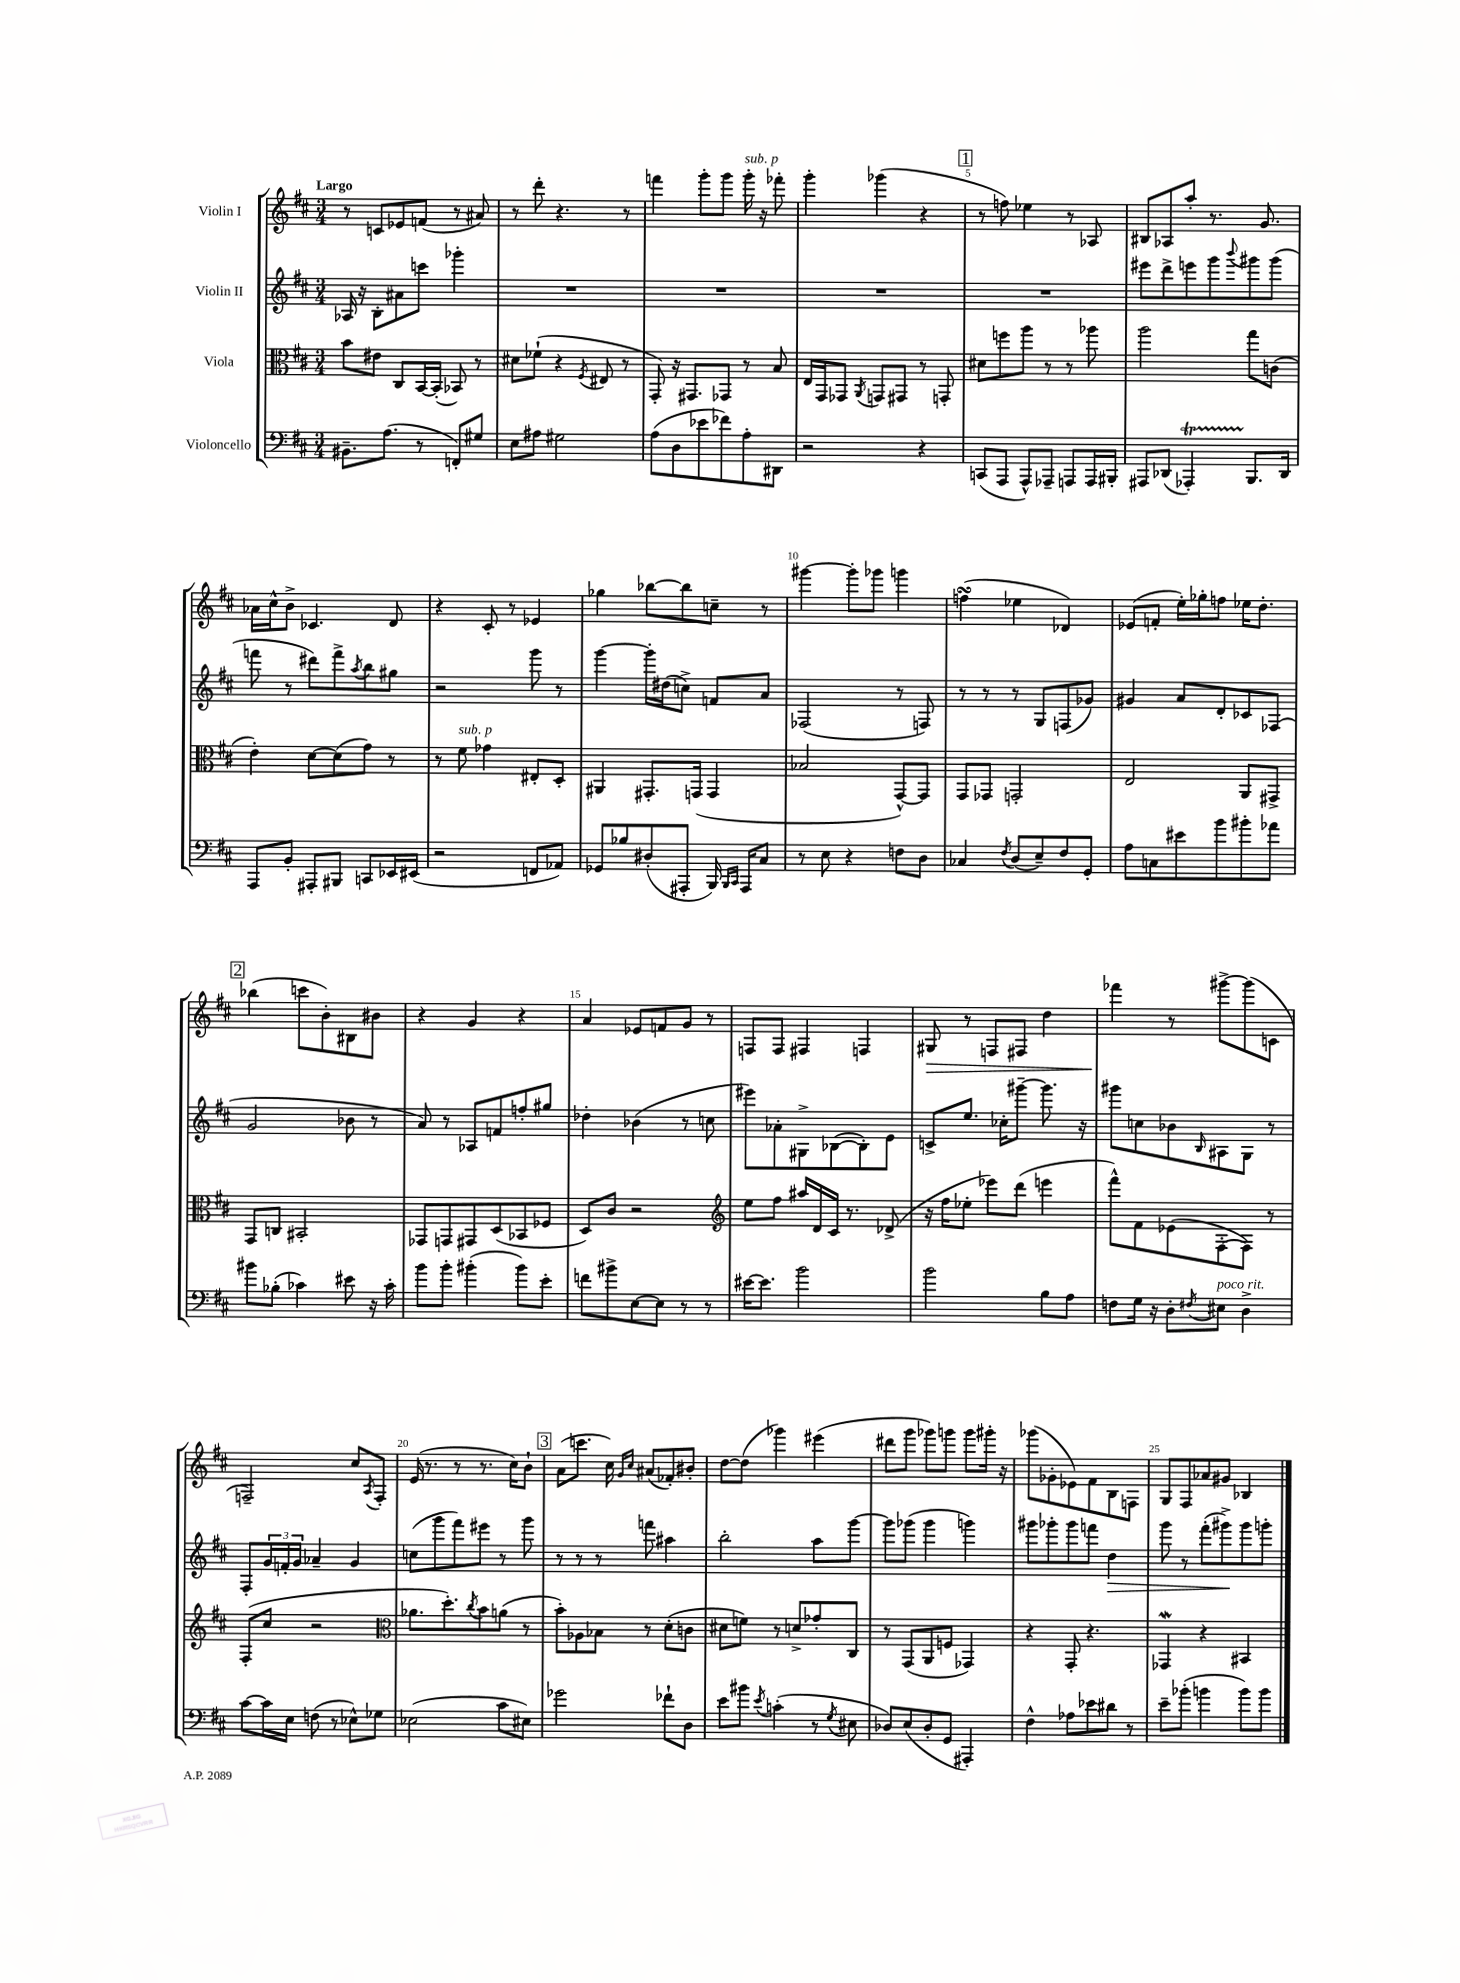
<<
\new StaffGroup <<
\new Staff = "s0" \with { instrumentName = "Violin I" } {
    \clef treble \key d \major \numericTimeSignature \time 3/4 \tempo "Largo"
    r8 c'8 ees'8 f'8( r8 ais'8) |
    r8 d'''8-. r4. r8 |
    f'''4 g'''8-. g'''8 g'''16-.^\markup { \italic "sub. p" } r16 fes'''8-. |
    g'''4-. ges'''4( r4 |
    \mark \markup { \box "1" } r8 f''8) ees''4 r8 aes8 |
    bis8 aes8 a''8-. r8. g'8. |
    aes'16 cis''16-^ b'8-> ces'4. d'8 |
    r4 cis'8-. r8 ees'4 |
    ges''4 bes''8~ bes''8 c''8-- r8 |
    gis'''4~ gis'''8-. ges'''8 g'''4 |
    f''4\turn( ees''4 des'4) |
    ees'8( f'8-. e''16-.) ges''16-. f''8 ees''16 d''8.-. |
    \mark \markup { \box "2" } bes''4( c'''8 b'8-.) bis8 bis'8 |
    r4 g'4 r4 |
    a'4 ees'8 f'8 g'8 r8 |
    f8 f8 fis4 f4 |
    gis8\> r8 f8 fis8 d''4 |
    fes'''4\! r8 gis'''8~-> gis'''8( c'8 |
    f2--) cis''8 \acciaccatura { a8 } f8-. |
    e'16( r8. r8 r8. cis''16) b'8-! |
    \mark \markup { \box "3" } a'8( c'''8. cis''16) \grace { g'16 cis''16 } ais'8( fes'8-.) bis'8-. |
    d''8~ d''8( ges'''4) eis'''4( |
    dis'''8 g'''8 ges'''8) g'''8 g'''8 gis'''16-. r16 |
    ges'''8( ges'8-. ees'8) fis'8 b8 f8 |
    g8 fis8 aes'8 gis'8 bes4 \bar "|." |
}
\new Staff = "s1" \with { instrumentName = "Violin II" } {
    \clef treble \key d \major \numericTimeSignature \time 3/4
    aes16 r16 b8-. ais'8 c'''8 ges'''4-. |
    R2. |
    R2. |
    R2. |
    \mark \markup { \box "1" } R2. |
    eis'''8 d'''8-> e'''8 g'''8 \appoggiatura { b'''8 } gis'''8 gis'''8( |
    f'''8 r8 dis'''8) f'''8-> \acciaccatura { a''8 } b''8 gis''8 |
    r2 g'''8 r8 |
    g'''4~ g'''16-. dis''16( c''8->) f'8 a'8 |
    fes2( r8 f8) |
    r8 r8 r8 g8 f8( ges'8) |
    gis'4 a'8 d'8-. ces'8 fes8( |
    \mark \markup { \box "2" } g'2 bes'8 r8 |
    a'8) r8 aes8 f'8 f''8-. gis''8 |
    des''4-. bes'4( r8 c''8 |
    eis'''8) aes'8-. gis8-> bes8~( bes8-.) e'8 |
    c'8-> e''8. ces''16-. gis'''8~-- gis'''8. r16 |
    gis'''8 c''8 bes'8 \grace { b16 } ais8 g8 r8 |
    fis8-. \tuplet 3/2 { g'16 f'16-. g'16 } aes'4-- g'4 |
    c''8( g'''8 fis'''8) eis'''8 r8 g'''8 |
    \mark \markup { \box "3" } r8 r8 r8 f'''8 ais''4 |
    b''2-. a''8 g'''8~ |
    g'''8 ges'''8( ges'''4 g'''4) |
    gis'''8 ges'''8-. ges'''8 f'''8 d''4\> |
    g'''8 r8 fis'''8-.( gis'''8->\!) gis'''8 g'''8-. \bar "|." |
}
\new Staff = "s2" \with { instrumentName = "Viola" } {
    \clef alto \key d \major \numericTimeSignature \time 3/4
    b'8 eis'8 cis8 b,16~ b,16-.( bes,8) r8 |
    dis'8 fes'8-!( r4 \acciaccatura { fis8 } eis8 r8 |
    g,8-.) r16 gis,8. ges,8 r8 b8 |
    e16 g,16 ges,8 \acciaccatura { a,8 } g,8 gis,8 r8 g,8-. |
    \mark \markup { \box "1" } dis'8 f''8 a''8 r8 r8 aes''8 |
    a''2 g''8 c'8( |
    e'4-.) d'8~ d'8( g'8) r8 |
    r8 fis'8^\markup { \italic "sub. p" } ges'4 eis8-. d8-. |
    ais,4 gis,8.-. g,16( g,4 |
    bes2 g,8~-^) g,8 |
    g,8 ges,8 g,2-. |
    e2 a,8 gis,8-> |
    \mark \markup { \box "2" } g,8 c8 bis,2-. |
    ges,8 g,8 gis,8 d8( bes,8 fes8 |
    d8) cis'8 r2 |
    \clef treble e''8 fis''8 ais''16 d'16 cis'16 r8. des'8->( |
    r16 fis''16 ees''8-. ees'''8) d'''8( e'''4 |
    fis'''8-^) fis'8 ees'8( fis8~-. fis8) r8 |
    fis8-.( cis''8 r2 |
    \clef alto aes'8. d''8.-.) \acciaccatura { cis''8 } b'8 a'8( r8 |
    \mark \markup { \box "3" } b'8-.) aes8 bes8 r8 d'8-.( c'8 |
    dis'8 f'8) r8 d'8-> ges'8-. cis8 |
    r8 g,8( a,8 f8 ges,4) |
    r4 g,8-. r4. |
    ges,4\mordent r4 bis,4 \bar "|." |
}
\new Staff = "s3" \with { instrumentName = "Violoncello" } {
    \clef bass \key d \major \numericTimeSignature \time 3/4
    bis,8.-- a8.( r8 f,8-.) gis8 |
    e8 ais8 gis2 |
    a8( d8 ees'8 fes'8) a8-. dis,8 |
    r2 r4 |
    \mark \markup { \box "1" } c,8( a,,8 a,,8-^) aes,,8-- a,,8 a,,16 bis,,16-. |
    ais,,8 des,8( aes,,4-.\startTrillSpan) b,,8.\stopTrillSpan des,16 |
    a,,8 b,8-. ais,,8-. bis,,8 c,8 ees,16 eis,16( |
    r2 f,8 aes,8) |
    ges,8 bes8 dis8-.( ais,,8-. b,,16) \grace { b,,16 cis,16 } ais,,16 cis8 |
    r8 e8 r4 f8 d8 |
    ces4 \acciaccatura { fis8 } d8( e8--) fis8 g,8-. |
    a8 c8 eis'8 b'8 bis'8-. aes'8 |
    \mark \markup { \box "2" } bis'8 bes8-.( ces'4) eis'8 r16 ces'16-. |
    b'8 b'8-. bis'4-.( bis'8) e'8-. |
    f'8 bis'8-> e8~ e8 r8 r8 |
    eis'16~ eis'8. b'2 |
    b'2 b8 a8 |
    f8 g16 r16 d8-. \acciaccatura { fis8 } eis8^\markup { \italic "poco rit." } d4-> |
    cis'8~ cis'16 e16 f8( r8 ees8-^) ges8 |
    ees2( cis'8 eis8) |
    \mark \markup { \box "3" } ges'2 fes'8-! d8 |
    e'8 bis'8 \acciaccatura { e'8 } c'4-.( r8 \acciaccatura { g8 } eis8 |
    des8) e8( des8-. g,8 ais,,4-.) |
    fis4-^ aes8 ees'8 dis'8 r8 |
    e'8-- bes'8-.( b'4 b'8) b'8 \bar "|." |
}
>>
>>
\layout { \context { \Score \override BarNumber.break-visibility = ##(#f #t #t) barNumberVisibility = #(every-nth-bar-number-visible 5) } }
